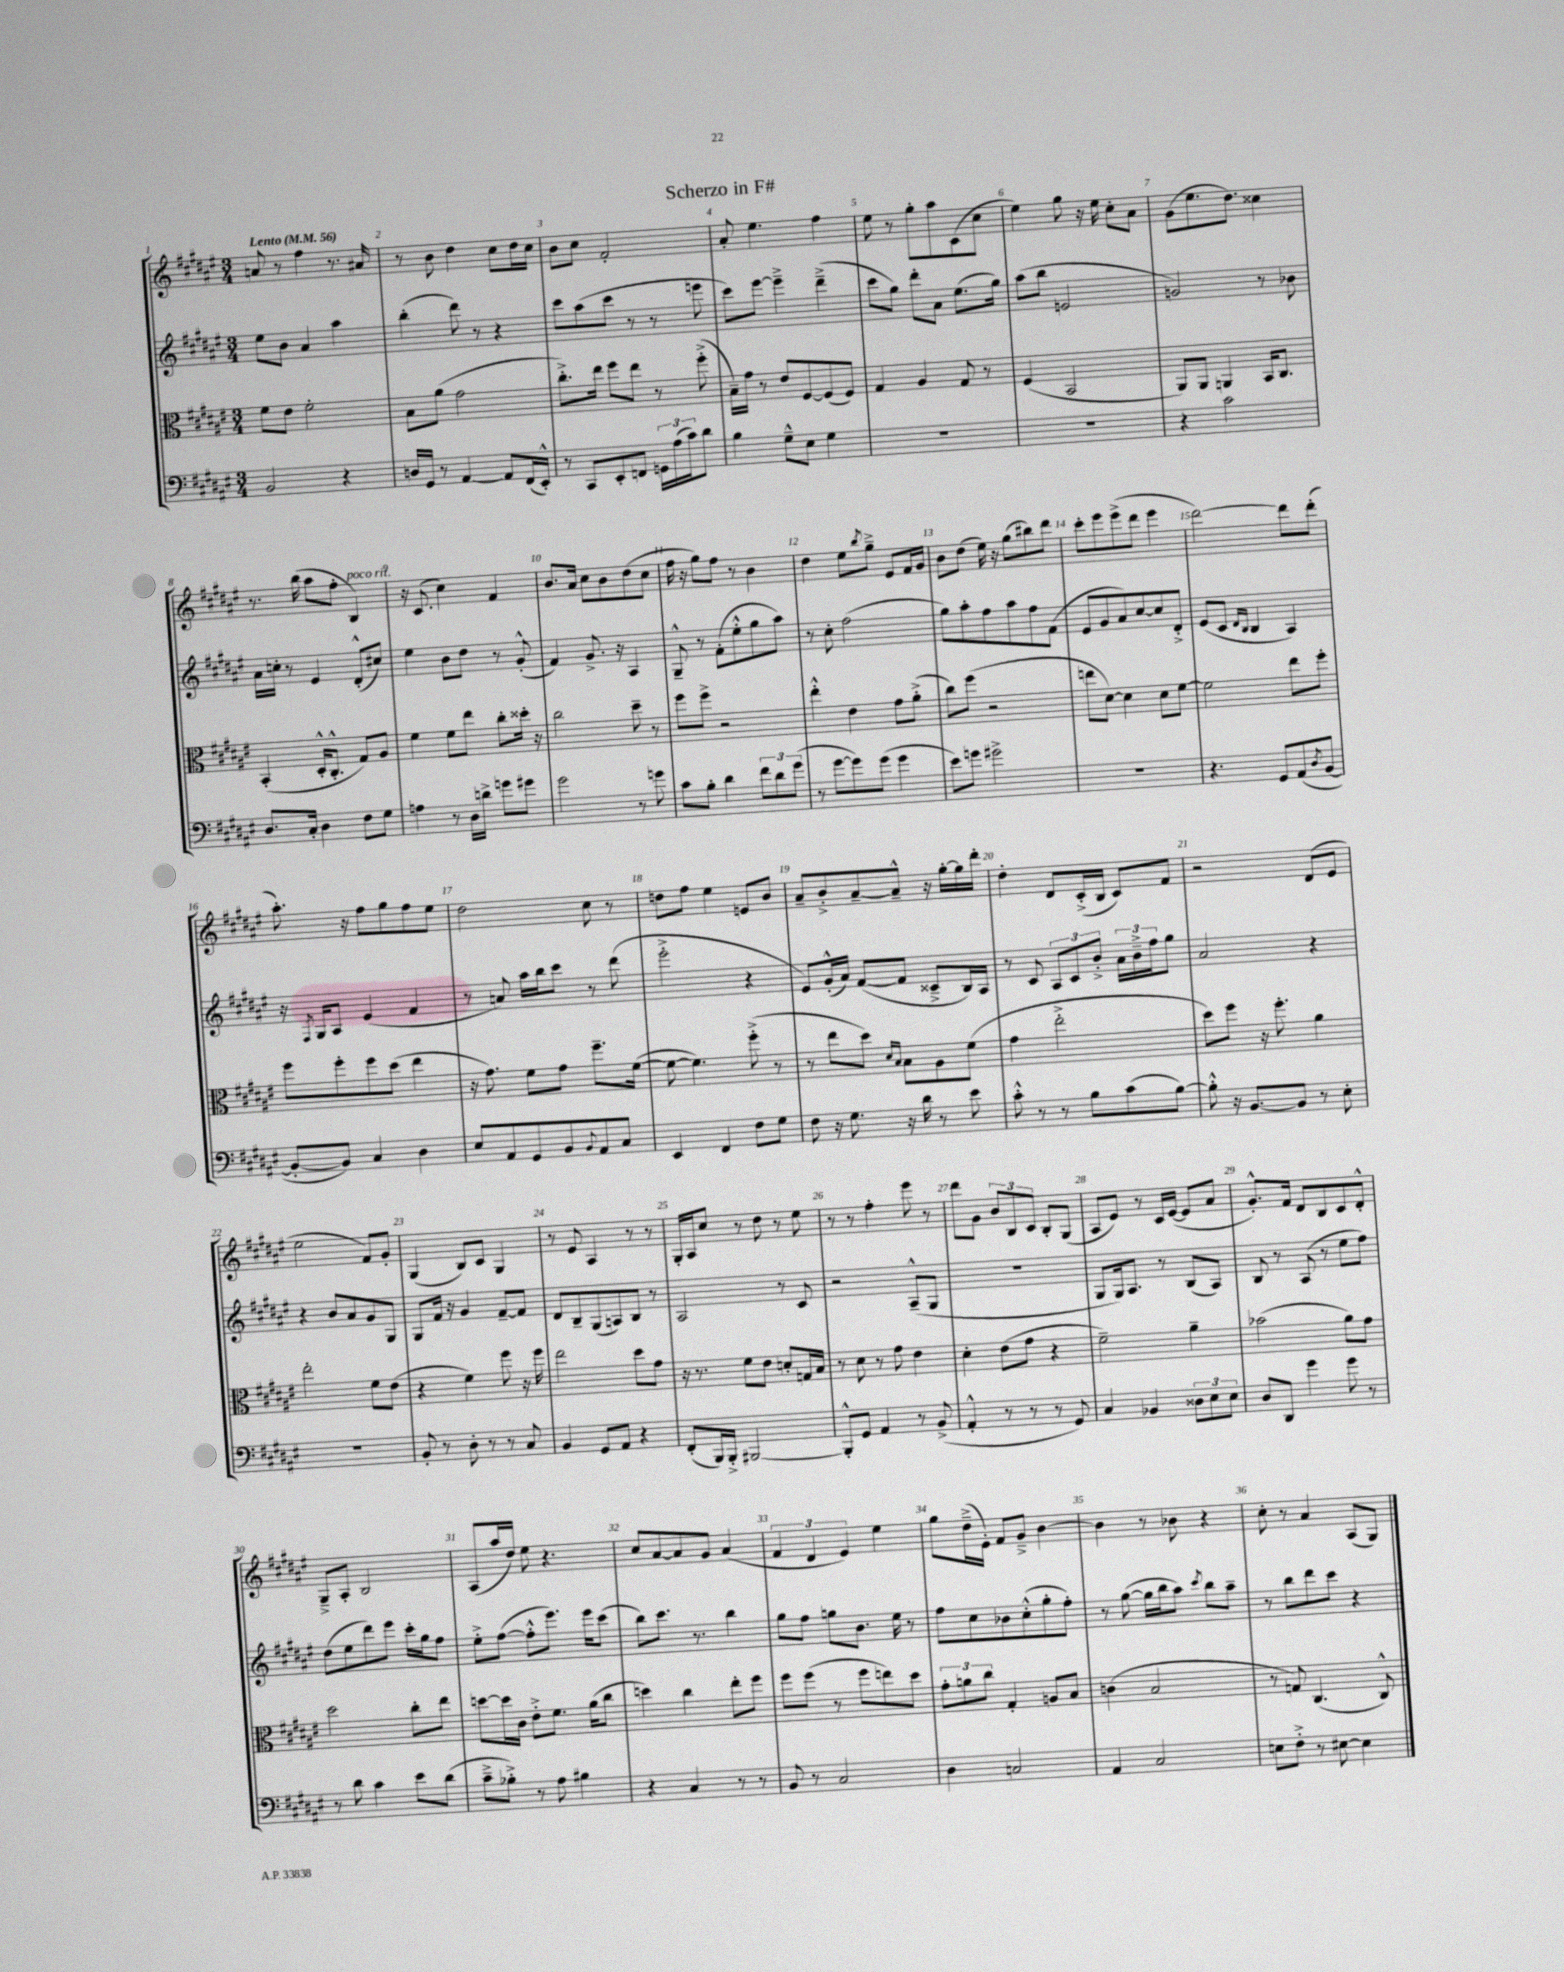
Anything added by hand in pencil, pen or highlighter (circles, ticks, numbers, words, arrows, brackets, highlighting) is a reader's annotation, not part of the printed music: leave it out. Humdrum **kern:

**kern	**kern	**kern	**kern
*part4	*part3	*part2	*part1
*staff4	*staff3	*staff2	*staff1
*clefF4	*clefC3	*clefG2	*clefG2
*k[f#c#g#d#a#e#]	*k[f#c#g#d#a#e#]	*k[f#c#g#d#a#e#]	*k[f#c#g#d#a#e#]
*M3/4	*M3/4	*M3/4	*M3/4
*MM56	*MM56	*MM56	*MM56
=1	=1	=1	=1
!	!	!	!LO:TX:a:B:t=Lento
2BB/	8f#\L	8ee#\L	8an/
.	8e#\J	8b\J	8r
.	2f#'\	4a#/	4ff#\
4r	.	4aa#\	8.r
.	.	.	16a#X/
=2	=2	=2	=2
16Dn/LL	8B\L	(4bb'\	8r
16GG#/JJ	.	.	.
8r	(8a#\J	.	8b\
[4AA#/	2g#\	8ddd#\)	4dd#\
.	.	8r	.
8AA#/L]	.	4r	8cc#\L
(16FF#/L	.	.	16dd#\L
16EE#'^^/JJ)	.	.	16cc#\JJ
=3	=3	=3	=3
8r	8.cc#'^\L)	8ccc#\L	8b\L
8CC#/L	.	(8aa#\	8cc#\J
.	16ee#\Jk	.	.
8EE#'/	8ff#\L	8ccc#\J	2f#'/
8FFn/J	8ee#\J	8r	.
24GGn\LL	8r	8r	.
(24A#\	.	.	.
24c#\J)	.	.	.
8d#\J	(8ff#'^\	8eeen\	.
=4	=4	=4	=4
4B\	16B~\LL)	8ccc#\L)	8a#'/
.	16g#\JJ	.	.
.	8r	[8eee#\J	4.ee#\
8G#~^^\L	8e#/L	4eee#~^\]	.
8E#\J	[8F#/	.	.
4G#\	(8F#/]	(4ddd#~^\	4ff#\
.	8F#/J)	.	.
=5	=5	=5	=5
2.r	4G#/	8ccc#\L	8ee#\
.	.	8gg#\J)	8r
.	4A#/	8ddd#'\L	8gg#'\L
.	.	8a#\J	8aa#\
.	8G#/	(8.ee#\L	(8c#\
.	8r	.	8cc#\J
.	.	16gg#\Jk)	.
=6	=6	=6	=6
2.r	(4F#/	(8aa#\L	4ee#\)
.	.	8bb\J	.
.	2BB/	2en/	8gg#\
.	.	.	16r
.	.	.	16ee#\
.	.	.	8cc#'\L
.	.	.	8a#\J
=7	=7	=7	=7
4r	8AA#/L)	2gn/)	(8g#\L
.	8AA#/J	.	8.ee#\
2c#\	4AAn/	.	.
.	.	.	8.dd#\J)
.	16BB/KL	8r	4cc##X\
.	8.C#/J	.	.
.	.	8b-X\	.
!!LO:LB:g=z
=8	=8	=8	=8
8.D#/L	(4BB'/	16a#\LL	8.r
.	.	16ccn'\JJ	.
.	.	8r	.
16C#'/Jk	.	.	(16bb\
4D#\	16D#'^^/KL	4e#/	8aa#\L
.	8.C#'^^/J	.	.
.	.	.	8ff#'\J
!	!	!	!LO:TX:a:i:t=poco rit.
8F#\L	8G#/L)	(8d#'^^/L	4B/)
8G#\J	8A#/J	8cc#X/J)	.
=9	=9	=9	=9
4An\	4f#\	4ee#\	16r
.	.	.	(8.c#/
8r	8f#\L	8b\L	4cc#\)
16D#\LL	8ee#\J	8dd#\J	.
16dn^\JJ	.	.	.
8gn\L	8cc#'\L	8r	4f#/
8g#X\J	16dd##X'\Jk	(8g#'^^/	.
.	16r	.	.
=10	=10	=10	=10
2g#\	2cc#\	4f#/)	8.b/L
.	.	.	16a#/Jk
.	.	8.g#^/	8cc#\L
.	.	.	8b\
.	.	16r	.
8r	8dd#~\	4A#/	(8dd#\
8gn\	8r	.	8cc#\J
=11	=11	=11	=11
8c#\L	8ff#\L	8G#~^^/	16ff#\
.	.	.	16r
8B'\J	8ff#^\J	8r	8gg#\L)
4d#\	2r	(8f#'\L	8ff#\J
.	.	8ee#'^^\	8r
12f#\L	.	8gg#\	4b\
12d#\	.	.	.
.	.	8aa#\J)	.
(12g#\J	.	.	.
=12	=12	=12	=12
8r	4ee#'^^\	8r	4dd#\
[8g#\L	.	8cc#'\	.
8g#\])	4e#\	(2ff#\	8ee#\L
.	.	.	8qbb/
(8g#\J	.	.	8gg#~^\J
4g#\	8g#\L	.	8e#/L
.	(8a#'^\J	.	16f#/L
.	.	.	16g#/JJ
=13	=13	=13	=13
8e#\L)	8cc#\L)	8gg#\L)	8b\L
8gn\J	(8ff#\J	8aa#'\	(8dd#\J
2g#X^\	2r	8ff#\	16ee#\)
.	.	.	16r
.	.	8aa#\	(8gg#\L
.	.	8ff#\	8bb#X\)
.	.	(8f#\J	8ddd#\J
=14	=14	=14	=14
2.r	8een\L	8e#/L	8ccc#'\L
.	[8d#\J)	8g#/	8eee#\
.	4d#\]	8a#/)	(8eee#^\
.	.	[8cc#/	8ddd#\J
.	8d#\L	8cc#/]	4eee#\
.	[8f#\J	8d#'^/J	.
=15	=15	=15	=15
4.r	2f#\]	(8e#/L	[2ddd#\)
.	.	8c#/J	.
.	.	16qqd#/LL	.
.	.	16qqB/JJ	.
.	.	4B/	.
8GG#/L	.	.	.
(8AA#/	8ee#\L	4A#/)	8ddd#\L]
8qD#/	.	.	.
[8BB/J	8ff#'\J	.	(8ddd#'\J
!!LO:LB:g=z
=16	=16	=16	=16
8BB'/L_	8ff#\L	16r	8.aa#'\)
.	.	8qF#/	.
.	.	16G#/KL	.
8BB/J])	8ff#'\	8A#/J	.
.	.	.	16r
4C#/	8ff#\	(4e#/	8ff#\L
.	(8dd#\J	.	8gg#\
4D#\	4ee#\	4f#/	8ff#\
.	.	.	8ee#\J
=17	=17	=17	=17
8E#/L	16r	8r	2dd#\
.	8.g#\)	.	.
8AA#/	.	8an/)	.
8GG#/	8f#\L	16aa#\LL	.
.	.	16bb\J	.
8BB/	8g#\J	8ccc#\J	.
8qqBB/	.	.	.
8AA#/	8.ff#~\L	8r	8cc#\
8C#/J	.	(8ddd#\	8r
.	([16f#\Jk	.	.
=18	=18	=18	=18
4EE#/	8f#\_	2eee#'^\	8ddn\L
.	4.f#\])	.	8ff#\J
4FF#/	.	.	4ee#\
8F#\L	(8ff#'^\	4r	8en/L
8G#\J	8r	.	8b/J
=19	=19	=19	=19
8F#\	8r	8e#/L)	8a#~/L
16r	8ee#\L	(16g#'^^/L	8b'^/
8.G#\	.	16a#/JJ)	.
.	8dd#\J)	([8f#/L	[8a#~/
.	16qqd#/LL	.	.
.	16qqB/JJ	.	.
16r	8B\L	8f#/J]	8a#~^^/J]
16d#\	.	.	.
8r	8A#\	8c##X~^/L	16r
.	.	.	[16gg#'\LL
8e#\	(8f#\J	16B/L)	16gg#\]
.	.	16A#/JJ	16ddd#'\JJ
=20	=20	=20	=20
8c#'^^\	4g#\	8r	4dd#'\
8r	.	8c#/	.
8r	2ee#'^\	12A#/L	8d#/L
.	.	12c#/	.
8B\L	.	.	(16c#'^/L
.	.	12b'^/J	.
.	.	.	16B/JJ
(8c#\	.	24a#\LL	8c#/L)
.	.	24b~^\	.
.	.	24ff#\J	.
[8B\J)	.	8gg#\J	8f#/J
=21	=21	=21	=21
8B'^^\]	8dd#\L)	2a#/	2r
16r	8ff#\J	.	.
[8.BB/L	.	.	.
.	16r	.	.
.	8.ff#'\	.	.
8BB/J]	.	.	.
8r	4a#\	4r	(8d#/L
8E#'\	.	.	8e#/J
!!LO:LB:g=z
=22	=22	=22	=22
2.r	2ee#'\	4r	2ee#\
.	.	8b/L	.
.	.	8a#/	.
.	8f#\L	8g#/	8f#/L)
.	(8e#\J	8G#/J	8g#'/J
=23	=23	=23	=23
8BB'/	4r	8G#/L	(4G#/
8r	.	16f#/Jk	.
.	.	16r	.
8D#'\	4f#\)	4g#/	8B/L)
8r	.	.	8c#/J
8r	8ff#\	[8f#~/L	4G#/
8C#/	16r	8f#/J]	.
.	16ff#\	.	.
=24	=24	=24	=24
4BB/	2ee#\	8d#/L	8r
.	.	8B~/	8e#/
8GG#/L	.	(8G#/	4A#/
8AA#/J	.	8An/)	.
4r	8dd#\L	8B/J	8r
.	8g#\J	8r	8r
=25	=25	=25	=25
(8FF#'/L	16r	2A#/	16G#'/LL
.	8.r	.	16A#/J
16BBB/L)	.	.	8cc#/J
16BBB'^/JJ	.	.	.
[2BBB#X/	8f#\L	.	8r
.	8e#\J	.	8dd#\
.	8dn'/L	8r	8r
.	16Gn/L	8c#/	8ee#\
.	16B/JJ	.	.
=26	=26	=26	=26
8BBB#'^^/L]	8r	2r	8r
8GG#/J	8d#\	.	8r
4AA#/	8r	.	4ff#'\
.	8g#\	.	.
8r	4e#\	(8A#~^^/L	8eee#\
(8BB^/	.	8G#/J	8r
=27	=27	=27	=27
4AA#'^^/	4d#'\	2.r	8ddd#\L
.	.	.	8g#\J
8r	(8e#\L	.	12b/L
.	.	.	12B/
8r	8g#\J	.	.
.	.	.	12c#/J
8r	4r	.	8B'/L
8GG#/)	.	.	(8G#/J
=28	=28	=28	=28
4C#/	2f#~\)	8G#/L	8A#/L
.	.	16G#/k)	8e#/J)
.	.	8.A#/J	.
4BB-X/	.	.	8r
.	.	8r	16c#/LL
.	.	.	([16e#/JJ
12D##X\L	4a#~\	(8B/L	8e#/L]
12E#\	.	.	.
.	.	8A#/J)	8a#/J
12E#\J	.	.	.
=29	=29	=29	=29
8D#/L	(2b-X\	8B/	8.g#'^^/L)
8DD#/J	.	8r	.
.	.	.	16f#/Jk
4g#\	.	(8A#/	8d#/L
.	.	8r	8B/
8g#\	8a#\L)	8ee#\L	8c#/
8r	8g#\J	8ff#\J)	8d#'^^/J
!!LO:LB:g=z
=30	=30	=30	=30
8r	2dd#\	(8dd#\L	8G#~^/L
8d#\	.	8ee#\	8A#'/J
4c#\	.	8ddd#\)	2B/
.	.	8eee#\J	.
8e#\L	8cc#'\L	16ccc#'\LL	.
.	.	16gg#\J	.
(8d#\J	8ee#\J	8ff#\J	.
=31	=31	=31	=31
8c#~^\L	[8ddn\L	8ee#'^\L	(8A#/L
8B-X'^\J)	16dd\L]	([8ff#\J	16aa#/L
.	16c#\JJ	.	16dd#/JJ)
8r	8e#'^\L	8ff#'^^\L]	8ee#\
8A#\	8.f#\J	8.eee#\J)	4.r
4B#X\	.	.	.
.	(16a#\KL	16eee#\KL	.
.	8cc#\J	(8ccc#\J	.
=32	=32	=32	=32
4r	4ddn\)	8bb\L)	8cc#/L
.	.	8.ccc#\J	[8a#/
4C#/	4cc#\	.	8a#/]
.	.	8.r	.
.	.	.	8g#/J
8r	8ee#'\L	4bb\	(4a#/
8r	8ff#\J	.	.
=33	=33	=33	=33
8BB/	8ff#\L	8gg#\L	6f#/
8r	(8ff#\J	8ff#\J	.
.	.	.	6d#/
2C#/	8r	8ggn\L	.
.	.	.	6e#/)
.	8ff#\L	8.b\J	.
.	8een\)	.	4ee#\
.	.	16ee#\	.
.	8dd#\J	8r	.
=34	=34	=34	=34
4D#\	12g#'\L	8ff#\L	8gg#\L
.	12an\	.	.
.	.	8cc#\	(16dd#~^\L
.	12cc#\J	.	.
.	.	.	16e#'\JJ)
2Cn/	4G#'/	8b-X\	8f#/L
.	.	(8cc#'^^\	8g#~^/J
.	8An/L	8gg#'\	[4b\
.	8B/J	8ff#'\J)	.
=35	=35	=35	=35
4AA#/	(4cn\	8r	4b\]
.	.	([8gg#\	.
2C#/	2B/	16gg#\LL]	8r
.	.	16bb\J	.
.	.	8aa#\J)	8b-X\
.	.	8qccc#/	.
.	.	8bb\L	4r
.	.	8aa#~\J	.
=36	=36	=36	=36
8En\L	8r	8r	8cc#'\
8F#'^\J	8Gn/)	8bb\L	8r
8r	(4.C#/	8ddd#\	4a#/
[8E#X\	.	8ccc#\J	.
4E#\]	.	4r	(8A#/L
.	8C#^^/)	.	8G#/J)
==	==	==	==
*-	*-	*-	*-
